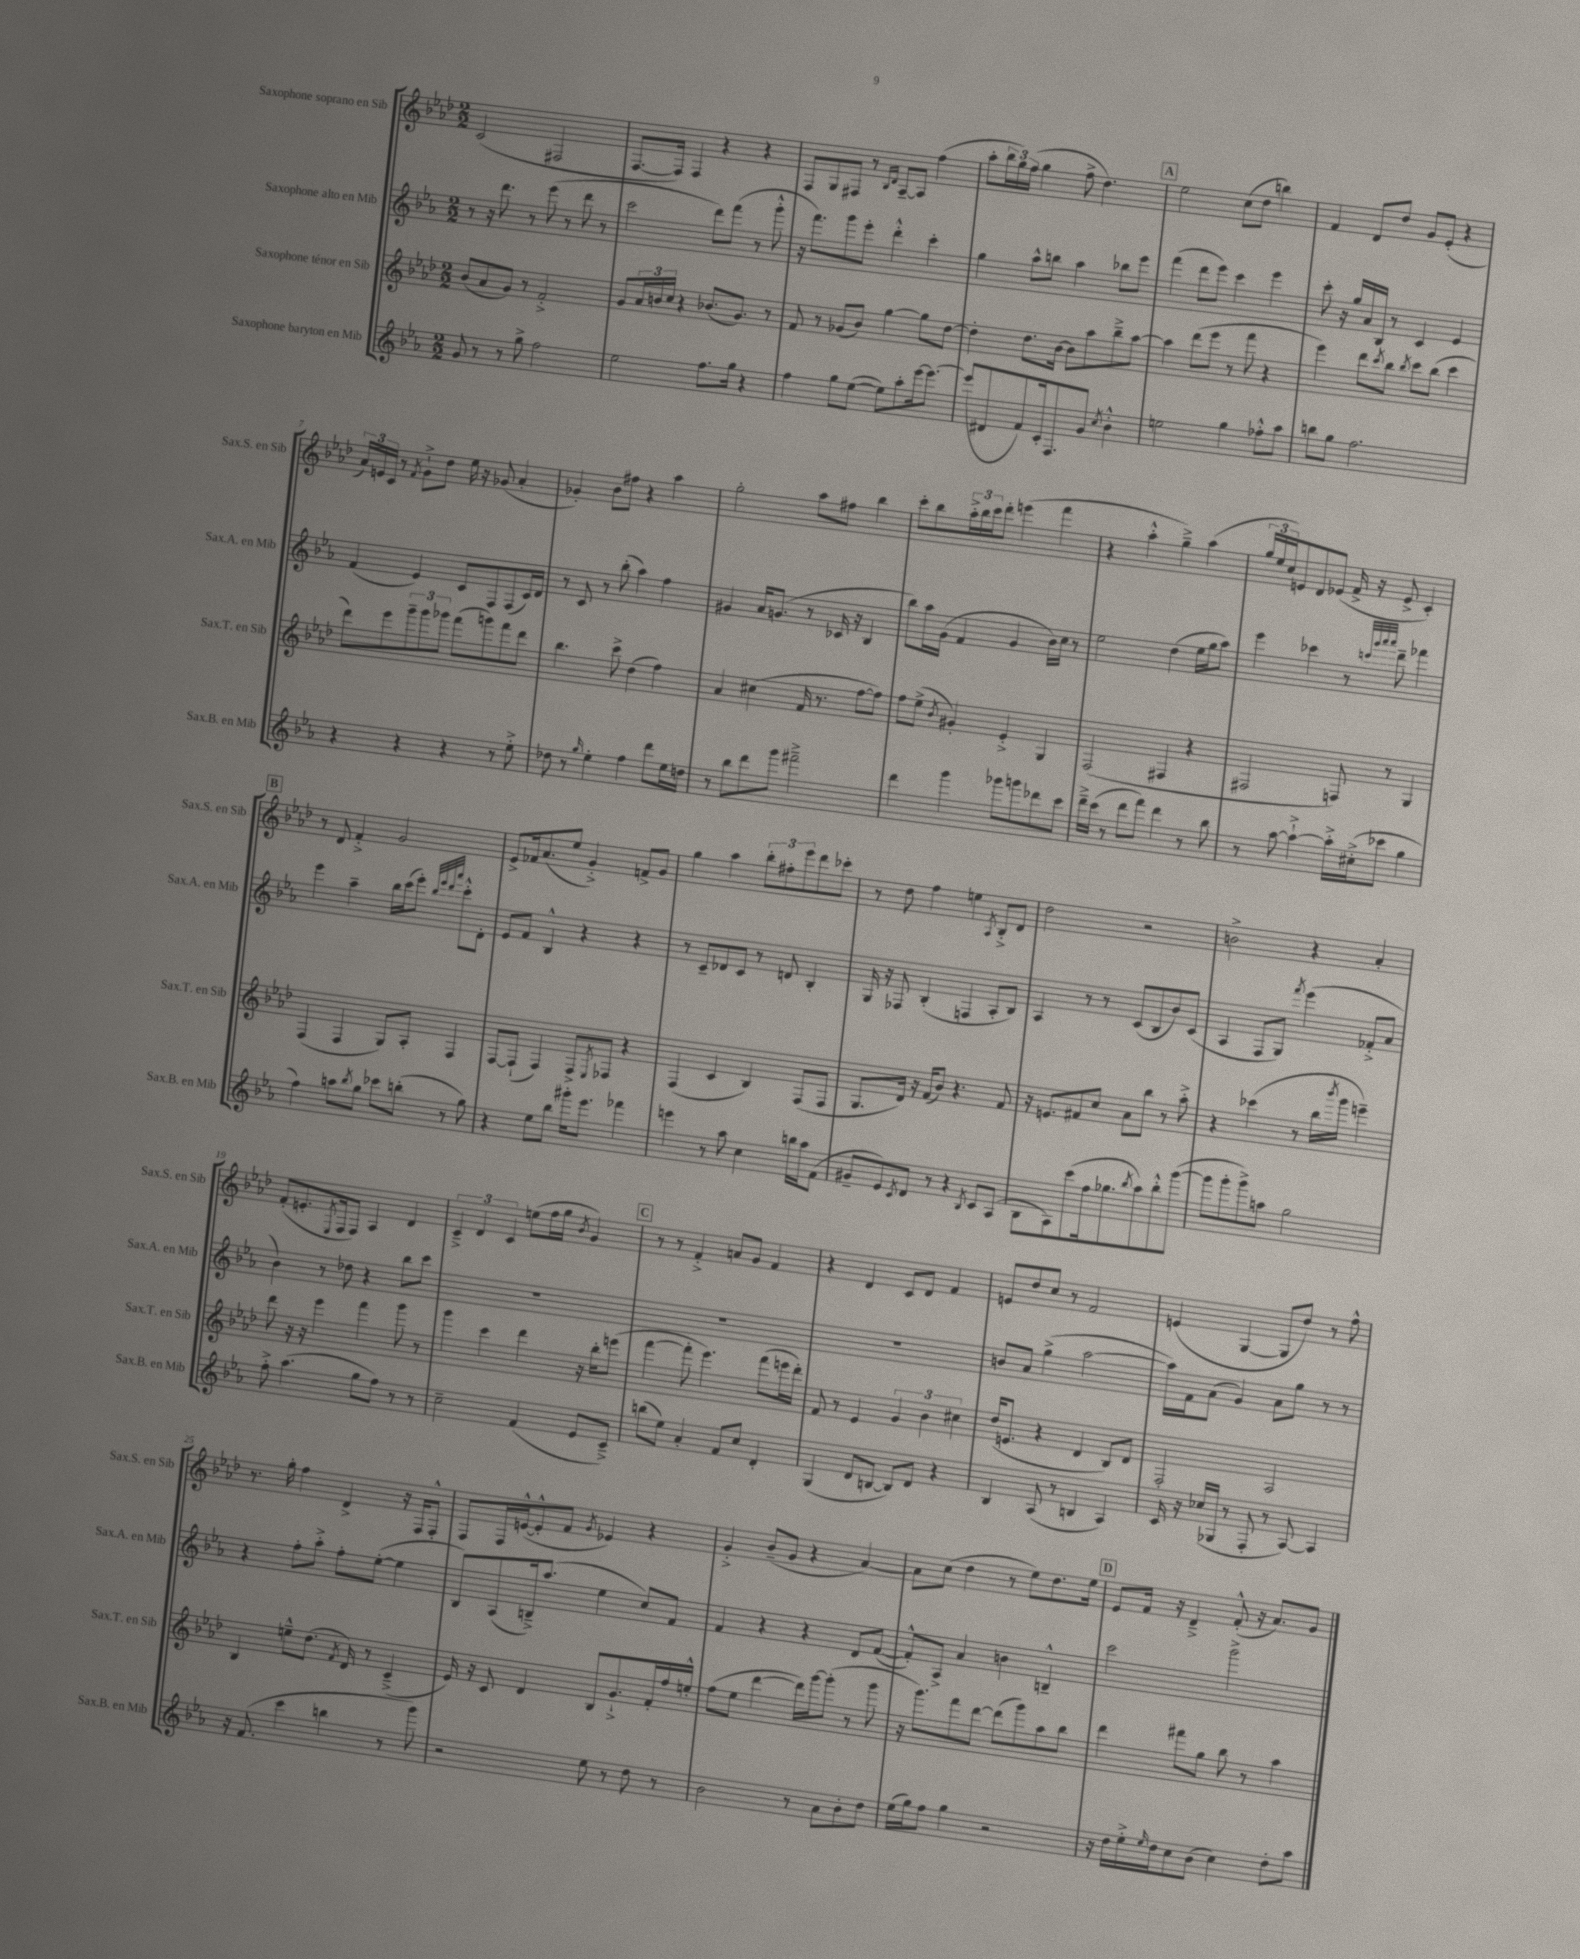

**kern	**kern	**kern	**kern
*staff4	*staff3	*staff2	*staff1
*clefG2	*clefG2	*clefG2	*clefG2
*k[b-e-a-]	*k[b-e-a-d-]	*k[b-e-a-]	*k[b-e-a-d-]
*M2/2	*M2/2	*M2/2	*M2/2
8g/	(8b-/L	8r	(2c/
8r	8a-/	16r	.
.	.	8.ddd\	.
8r	8g/J)	.	.
8gg^\	8r	8r	.
2ff\	2f'^/	(8eee-\	2F#/
.	.	8r	.
.	.	8ddd\	.
.	.	8r	.
=	=	=	=
2ee-\	8g/L	2ccc\	[8.F/L
.	24a-/L	.	.
.	24b/	.	.
.	.	.	16F/]Jk)
.	24cc/JJ	.	.
.	4r	.	4F/
8.ff\L	(8.b-/L	8ddd\L)	4r
.	.	(8fff\J	.
16gg\Jk	8.g/J)	.	.
4r	.	8r	4r
.	8r	8ggg'^^\	.
=	=	=	=
4ff\	8f/	16r	8F/L
.	.	8.fff\L)	.
.	8r	.	8G/
8gg\L	(8g-/L	8ggg\	8F#/J
([8ee-\J	8b-/J)	8eee-'\J	8r
.	.	.	16qqB-/LL
.	.	.	16qqd-/JJ
8ee-\]L)	[4gg\	4ddd'^^\	[8A-~/L
8aa-'\	.	.	8A-/]J
[16eee-\k	8gg\]L	4ccc'\	(4ff\
8.eee-\_J	.	.	.
.	[8dd-\J	.	.
=	=	=	=
(8eee-/]L	4dd-'\]	4gg\	8aa-'\L
8d#/	.	.	24bb-\L
.	.	.	24gg\)
.	.	.	(24ff\JJ
8f/)	8.dd-\L	8aa-^^\L	4gg\
16c'/k	.	8bb\J	.
8.F/	[16b-\Jk	.	.
.	8b-\]L	4aa-\	8ff^\
8g/J	8aa-\	.	4.dd-\)
8qcc/	.	.	.
4b-'^^\	8bb-~^\	8bb-\L	.
.	[8aa-\J	8eee-\J	.
=	=	=	=
2ee\	4aa-\]	(4fff\	2ee-\
.	(8ddd-\L	8ddd\L	.
.	8eee-\J	8eee-\J)	.
4gg\	8r	4ccc\	(8cc\L
.	8fff\	.	8dd-\J
8ff-'^^\L	4r	4eee-\	4bb\)
8aa-\J	.	.	.
=	=	=	=
8bb\L	4eee-\)	8ccc'\	4f/
8gg\J	.	16r	.
.	.	16gg/LL	.
2.ff\	8ddd-\L	16a-/	8d-/L
.	.	16B-/JJ	.
.	8qccc/	.	.
.	8bb-\J	8r	8dd-/J
.	8qbb-/	.	.
.	8ccc\L	4c/	8g/L
.	(8bb-\J	.	(8e-'/J
.	4ccc\	4e-/	4r
=	=	=	=
4r	8ddd-\L)	(4f/	24a-/LL)
.	.	.	24e/
.	.	.	24c/JJ
.	8eee-\	.	8r
.	.	.	8qf/
4r	12ggg~\	4e-/)	8g`^\L
.	12ggg\	.	.
.	.	.	8dd-\J
.	12ggg-\J	.	.
4r	(8fff\L	8c/L	16ee-\
.	.	.	16r
.	8ggg\)	8F/	(8g-/
8r	8fff\	(8F/	4a-'/
8ee-'^\	8ddd-\J	16c/L)	.
.	.	16d/JJ	.
=	=	=	=
8dd-\	4.bb-\	8r	4g-'/)
8r	.	8c/	.
16qqgg/	.	.	.
4ee-'\	.	8r	8b-\L
.	8ccc^\	(8bb-'\	8ff#\J
4ff\	(4dd-\	4aa-\)	4r
8ddd\L	4ff\)	4ff\	4aa-\
16ee-\L	.	.	.
16dd\JJ	.	.	.
=	=	=	=
8r	4a-/	4g#/	2gg'\
8bb-\L	.	.	.
8ddd\	(4cc#\	16a-/LK	.
.	.	(8.g/J	.
8ggg\J	.	.	.
2fff#~^\	16f/	8r	8aa-\L
.	8.r	.	.
.	.	16c-/	8ff#\J
.	.	16r	.
.	[8ff\L	4B-/	4bb-\
.	8ff\]J)	.	.
=	=	=	=
4ddd\	8ff\L	8bb-\L)	8ccc'\L
.	(8ee-^\J	16aa-\L	8bb-\
.	.	(16g\JJ	.
.	8qb-/	.	.
4ggg\	4g#'/)	4f/	24aa-'^\L
.	.	.	24bb-\
.	.	.	24ccc\J
.	.	.	8ddd-'\J
8ggg-\L	4e-'^/	4g/	(4eee\
8ggg\	.	.	.
8ddd-\	4G/	16b-\LL)	4fff\
.	.	16cc\JJ	.
8ccc\J	.	8r	.
=	=	=	=
16ddd~^\LL	(2F/	2ee-\	4r
(16ccc\JJ	.	.	.
8r	.	.	.
8ddd\L	.	.	4aa-'^^\
8fff\J)	.	.	.
4ddd\	4F#/	(4dd\	4gg~^\)
8r	4r	16ee-\LL	(4aa-\
.	.	16gg\J	.
8bb-\	.	8aa-\J)	.
=	=	=	=
8r	2F#/	4eee-\	24gg/LL
.	.	.	24ee-/
.	.	.	24cc/J)
[8aa-\	.	.	8e/
4aa-`^\_	.	4ccc-\	8d-/
.	.	.	(8e-/J
16aa-'^\]LL	8F/)	8r	16f^/
(16cc#'^\J	.	.	16r
.	.	32qqccc/LLL	.
.	.	32qqggg/	.
.	.	32qqaaa-/	.
.	.	32qqaaa-/JJJ	.
8ccc-\J	8r	8ddd~\	8e-^/
4gg\	4G/	4fff-\	4c'/)
=	=	=	=
4ff\)	(4F/	4eee-\	8r
.	.	.	8d-/
8aa\L	4F/	4aa-~\	4f'^/
8qbb-/	.	.	.
8gg\J	.	.	.
8ccc-\L	8G/L)	16bb-\LL	2g/
.	.	(16ccc\J	.
(8bb'\J	8A-'/J	8eee-'\J)	.
.	.	32qqbb-/LLL	.
.	.	32qqeee-/	.
.	.	32qqddd/	.
.	.	32qqaaa-/JJJ	.
8r	4F/	8ccc'^^\L	.
8gg\)	.	8d'\J	.
=	=	=	=
4r	[8F/L	8e-/L	8e-^/L
.	(8F`/]J	8f/J	16f-/k
.	.	.	(8.a-/
8ee-\L	4F/)	4B-^^/	.
8bb-\J	.	.	8ee-/J
16ggg#'\LK	8F^/L	4r	4g'^/)
8.eee-\J	.	.	.
.	8qE-/	.	.
.	8F-/J	.	.
4fff-\	4r	4r	8f^/L
.	.	.	8g/J
=	=	=	=
4eee\	(4F/	8r	4gg\
.	.	8c~/L	.
8r	4c/	8d-/	4aa-\
8aa-\	.	8c/J	.
4cc\	4B-/)	8r	12bb-'\L
.	.	.	12ff#'\
.	.	8d/	.
.	.	.	12eee-\
16bb\LL	(8F/L	4B-'/	8ddd-\
16aa-\J	.	.	.
(8f\J	8F/J	.	8ccc-'\J
=	=	=	=
8g#~/L	8.G/L	16G/	8r
.	.	16r	.
8e-/)	.	8F-/	8dd-\
.	16d-/Jk)	.	.
8qc/	.	.	.
8d/J	16r	(4B-'/	4ff\
.	(16f/LK	.	.
8r	8b-/J)	.	.
4r	4.r	4F/	4ee\
8qB-/	.	.	8qA-/
8c/L	.	8A-'/L	8B-'^/L
(8A-/J	8f/	8B-/J)	8d-/J
=	=	=	=
8B-\L	16r	4A-/	2dd-\
.	8.e/L	.	.
8A-\)	.	.	.
(8ccc\	8f#/	8r	.
16ff\k	8cc/J	8r	.
8.gg-\	.	.	.
.	8a-\L	(8c/L	2r
8qbb-/	.	.	.
8aa-\)	8bb-\J	8B-/	.
8bb-'^^\	8r	8b-/)	.
([8ggg\J	8aa-'^\	(8c/J	.
=	=	=	=
8ggg\]L	4r	4A-/	2b^\
8ggg'\	.	.	.
8ggg^\)	(4ccc-\	8F/L	.
8aa\J	.	8G/J)	.
.	.	8qfff/	.
2gg\	8r	(4eee-\	4r
.	16bb-\LL	.	.
.	8qbbb-/	.	.
.	16ggg\JJ	.	.
.	4eee~\)	8f-'^/L	4a-'/
.	.	8a-/J	.
=	=	=	=
8ff'^\	8ddd-\	4b-\)	(8f'/L
(4.aa-\	16r	.	8.e'/
.	16r	.	.
.	4eee-\	8r	.
.	.	.	8qE-/
.	.	.	16F/k
.	.	8dd-\	8F/J)
8gg\L	4fff\	4r	4A-/
8ff\J)	.	.	.
8r	8ggg\	8bb-\L	4d-/
8r	8r	8ccc\J	.
=	=	=	=
2cc~\	4ggg\	1r	6c~^/
.	.	.	6d-/
.	4ccc\	.	.
.	.	.	6c/
(4f/	4ddd-\	.	(8ee\L
.	.	.	16ff\L
.	.	.	16gg\JJ
.	.	.	8qb-/
8e-/L	16r	.	4g/)
.	16bb-'\LK	.	.
8c~^/J)	(8eee\J	.	.
=	=	=	=
(8bb\L	[4fff\	1r	8r
8ee-\J)	.	.	8r
4a-'/	8fff'\]	.	4f'^/
.	4.eee-\)	.	.
8f/L	.	.	8a/L
8cc/J	.	.	8g/J
4d'/	(8fff\L	.	4f/
.	16eee\L	.	.
.	16ddd-'\JJ)	.	.
=	=	=	=
(4G/	8f/	1r	4r
.	8r	.	.
8d/L	4e-/	.	4d-/
[8B/J	.	.	.
8B/]L)	6g/	.	8c/L
8d/J	.	.	8d-/J
.	6b-\	.	.
4r	.	.	4f/
.	6cc#\	.	.
=	=	=	=
4B-/	(16dd-/LK	8b/L	8e/L
.	8.e/J	.	.
.	.	8a-/J	8dd-/
(8A-/	4r	(4gg^\	8cc/J
8r	.	.	8r
4B/	4d-/	[2aa-\	2f/
4A-/)	8B-/L)	.	.
.	8d-/J	.	.
=	=	=	=
16c/	2F'/	16aa-\]LL)	(4e/
16r	.	16f\J	.
(16cc-/LL	.	(8a-\J	.
16G-/JJ	.	.	.
8r	.	4g/)	[4G/
8F'/	.	.	.
8r	2A-/	8a-\L	8G/]L
[8A-/)	.	8gg\J	8dd-/J)
4A-/]	.	8r	8r
.	.	8r	8ff^^\
=	=	=	=
16r	4B-/	4r	8.r
(8.f/	.	.	.
.	.	.	16gg'\
4ccc\	8ee~^^\L	8ff'\L	4ff\
.	(8.dd-\J	8aa-'^\J	.
4bb\	.	8ff'\L	4d-^/
.	8qf/	.	.
.	16d-/)	.	.
.	8r	([8ee-'\J	.
8r	(4c~^/	4ee-\]	16r
.	.	.	16F/LK
8ggg\)	.	.	8F'^^/J
=	=	=	=
2r	16e-/)	8B-/L)	8F/L
.	16r	.	.
.	8c/	(8A-/	16F/L
.	.	.	([16e^^/J
.	4d-/	16B~^/k)	8e'^^/]
.	.	(8.aa-/J	.
.	.	.	8f/J
.	.	.	8qg/
8ee-\	8B-/L	4ee-\	4e-/)
8r	8.g`^/	.	.
8dd\	.	8cc/L)	4r
.	16f'/L	.	.
8r	16ff/	8f/J	.
.	16ee'^^/JJ	.	.
=	=	=	=
2b-\	(8ff\L	4f/	4g'^/
.	8ee-\J	.	.
.	[4ddd-\	4r	(8b-~/L
.	.	.	8g/J
8r	16ddd-\]LL)	4r	4r
.	[16ggg\J	.	.
8a-\L	(8ggg'\]J	.	.
8b-'\	8r	8d/L	[4a-/)
8dd\J	8ggg\	([8f/J	.
=	=	=	=
(16ee-\LL	16r	8f'^^/]L)	8a-\]L
16gg\J)	8.ggg\L)	.	.
8ff\J	.	8A-^/J	(8cc\J
4gg\	8fff\	4a-/	4dd-\
.	[8ddd-\J	.	.
2r	(8ddd-\]L	4b\	8r
.	8ggg\)	.	8ee-\L)
.	8aa-\	4B~^^/	8.dd-\
.	8bb-\J	.	.
.	.	.	16ee-\Jk
=	=	=	=
16r	4ddd-\	2ccc\	8e-/L
16dd\LL	.	.	.
16ee-'^\	.	.	16f/Jk
16qqee-/	.	.	.
16dd\J	.	.	16r
8cc\	8fff#\L	.	4d-~^/
(8b-\J	8gg\J	.	.
4cc\)	8bb-\	2ggg^\	(8f'^^/
.	8r	.	16r
.	.	.	8.a-/L)
8dd'\L	4aa-\	.	.
8aa-\J	.	.	8g/J
==	==	==	==
*-	*-	*-	*-
